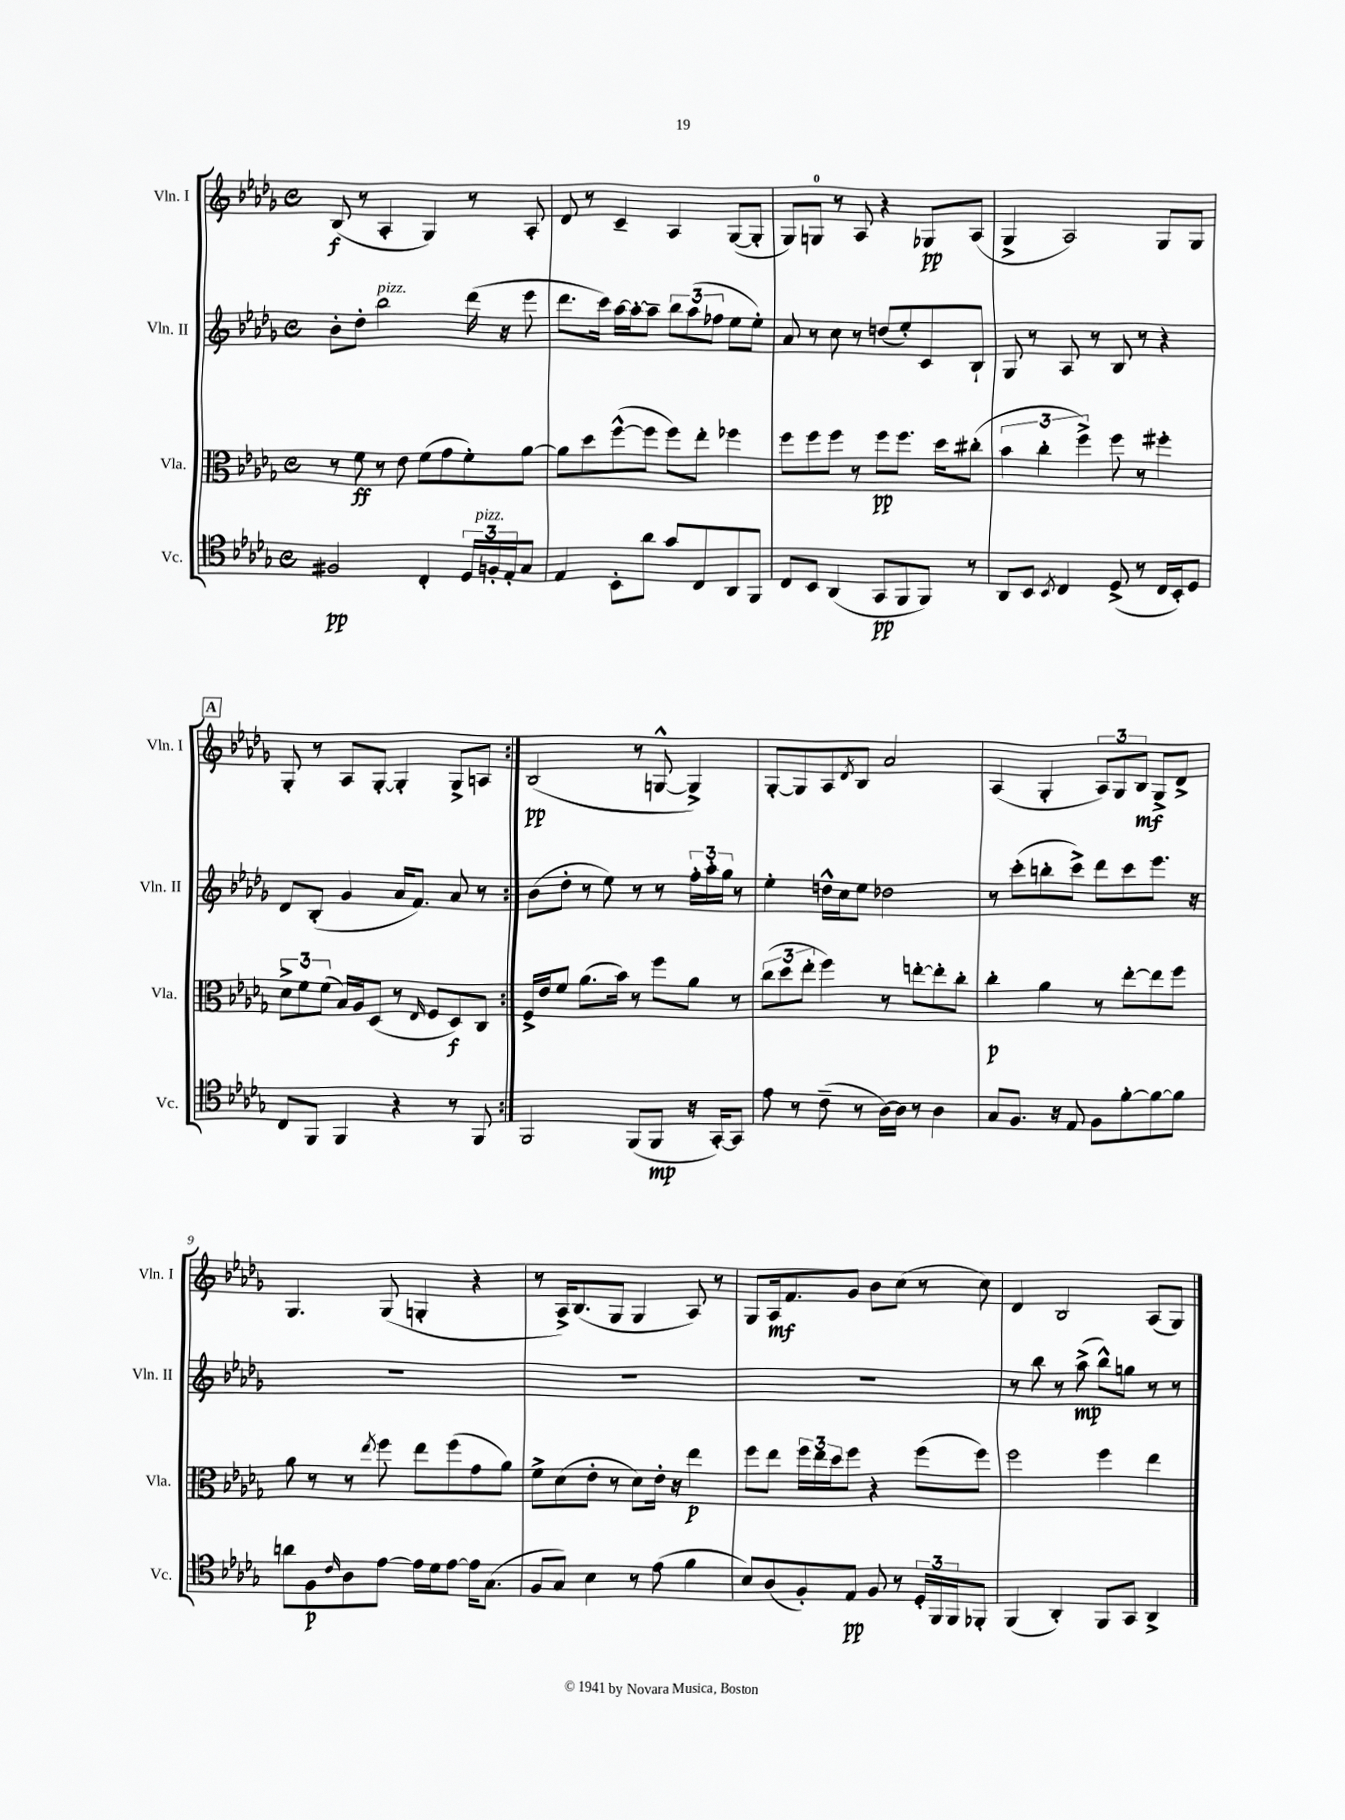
<<
\new StaffGroup <<
\new Staff = "s0" \with { instrumentName = "Vln. I" shortInstrumentName = "Vln. I" } {
    \clef treble \key des \major \defaultTimeSignature \time 4/4
    \repeat volta 2 { bes8\f( r8 aes4-. ges4) r8 aes8-. |
    des'8 r8 c'4-- aes4 ges8~( ges8-. |
    ges8) g8-0 r8 aes8 r4 ges8\pp aes8( |
    ges4-> aes2) ges8 ges8 |
    \mark \markup { \box "A" } ges8-. r8 aes8 ges8~-. ges4-. ges8-> a8 | }
    bes2\pp( r8 g8~-^ g4->) |
    ges8~-. ges8 aes8 \acciaccatura { des'8 } bes8 aes'2 |
    aes4( ges4-. \tuplet 3/2 { aes8) ges8 bes8\mf } ges8-> des'8-> |
    ges4. ges8( g4-. r4 |
    r8 aes16->) bes8.( ges8 ges4 aes8) r8 |
    ges8 aes16\mf f'8. ges'8 bes'8 c''8( r8 c''8) |
    des'4 bes2 aes8( ges8) \bar "|." |
}
\new Staff = "s1" \with { instrumentName = "Vln. II" shortInstrumentName = "Vln. II" } {
    \clef treble \key des \major \defaultTimeSignature \time 4/4
    \repeat volta 2 { bes'8-. des''8-. bes''2^\markup { \italic "pizz." } des'''16( r16 ees'''8 |
    des'''8. c'''16) aes''16~ aes''16~-. aes''8-- \tuplet 3/2 { bes''8 aes''8( fes''8 } ees''8 ees''8-.) |
    aes'8 r8 c''8 r8 d''8( ees''8-.) c'8 bes8-! |
    ges8 r8 aes8 r8 bes8 r8 r4 |
    \mark \markup { \box "A" } des'8 bes8-.( ges'4 aes'16 f'8.) aes'8 r8 | }
    bes'8( des''8-. r8 ees''8) r8 r8 \tuplet 3/2 { f''16-. aes''16-. ges''16 } r8 |
    ees''4-. d''16-^ c''16 ees''8 des''2 |
    r8 c'''8-.( b''8-. c'''8->) des'''8 c'''8 ees'''8. r16 |
    R1 |
    R1 |
    R1 |
    r8 bes''8 r8 aes''8->\mp( bes''8-^) g''8 r8 r8 \bar "|." |
}
\new Staff = "s2" \with { instrumentName = "Vla." shortInstrumentName = "Vla." } {
    \clef alto \key des \major \defaultTimeSignature \time 4/4
    \repeat volta 2 { r8 f'8\ff r8 ees'8 f'8( ges'8 f'8-.) aes'8~ |
    aes'8 des''8 f''8~-^( f''8 f''8) ees''8-. fes''4 |
    f''8 f''8 f''8 r8 f''8\pp f''8. des''16 cis''8-.( |
    \tuplet 3/2 { bes'4 c''4-. f''4->) } f''8 r8 fis''4-. |
    \mark \markup { \box "A" } \tuplet 3/2 { des'8-> f'8 f'8( } bes16) aes16 des8( r8 \grace { ees16 } f8 des8\f) c8 | }
    f16-> ees'16 f'8 aes'8.( bes'16) r8 f''8 aes'8 r8 |
    \tuplet 3/2 { c''8( des''8 ees''8-. } f''4) r8 e''8~-. e''8-. c''8-. |
    c''4-.\p aes'4 r8 ees''8~-. ees''8 f''8 |
    aes'8 r8 r8 \acciaccatura { ees''8 } f''8 ees''8 f''8( ges'8 aes'8) |
    f'8-> des'8( ees'8-. r8 des'8) ees'16-. r16 ees''4\p |
    f''8 ees''8 \tuplet 3/2 { f''16 ees''16 des''16 } f''8 r4 f''8( f''8) |
    f''2 f''4 ees''4 \bar "|." |
}
\new Staff = "s3" \with { instrumentName = "Vc." shortInstrumentName = "Vc." } {
    \clef tenor \key des \major \defaultTimeSignature \time 4/4
    \repeat volta 2 { fis2\pp c4-. \tuplet 3/2 { des16 f16-.^\markup { \italic "pizz." } ees16-. } ges8 |
    ees4 bes,8-. aes'8 ges'8 c8 aes,8 f,8 |
    c8 bes,8 aes,4( ges,8\pp f,8 f,8) r8 |
    aes,8 bes,8 \acciaccatura { bes,8 } c4 des8->( r8 c16 bes,16-.) des8 |
    \mark \markup { \box "A" } c8 f,8 f,4 r4 r8 f,8 | }
    f,2 f,8( f,8\mp r16 ges,16~-.) ges,8 |
    ees'8 r8 c'8--( r8 aes16~) aes16 r8 aes4 |
    ges8 f8. r16 ees8 f8 f'8~-. f'8~ f'8 |
    a'8 f8\p \grace { c'16 } aes8 ees'8~ ees'16 des'16 ees'8~ ees'16 ges8.( |
    f8 ges8) bes4 r8 ees'8( f'4 |
    bes8) aes8( f8-.) ees8\pp f8 r8 \tuplet 3/2 { des16-. f,16 f,16 } fes,8-. |
    f,4( aes,4-.) f,8 ges,8 aes,4-> \bar "|." |
}
>>
>>
